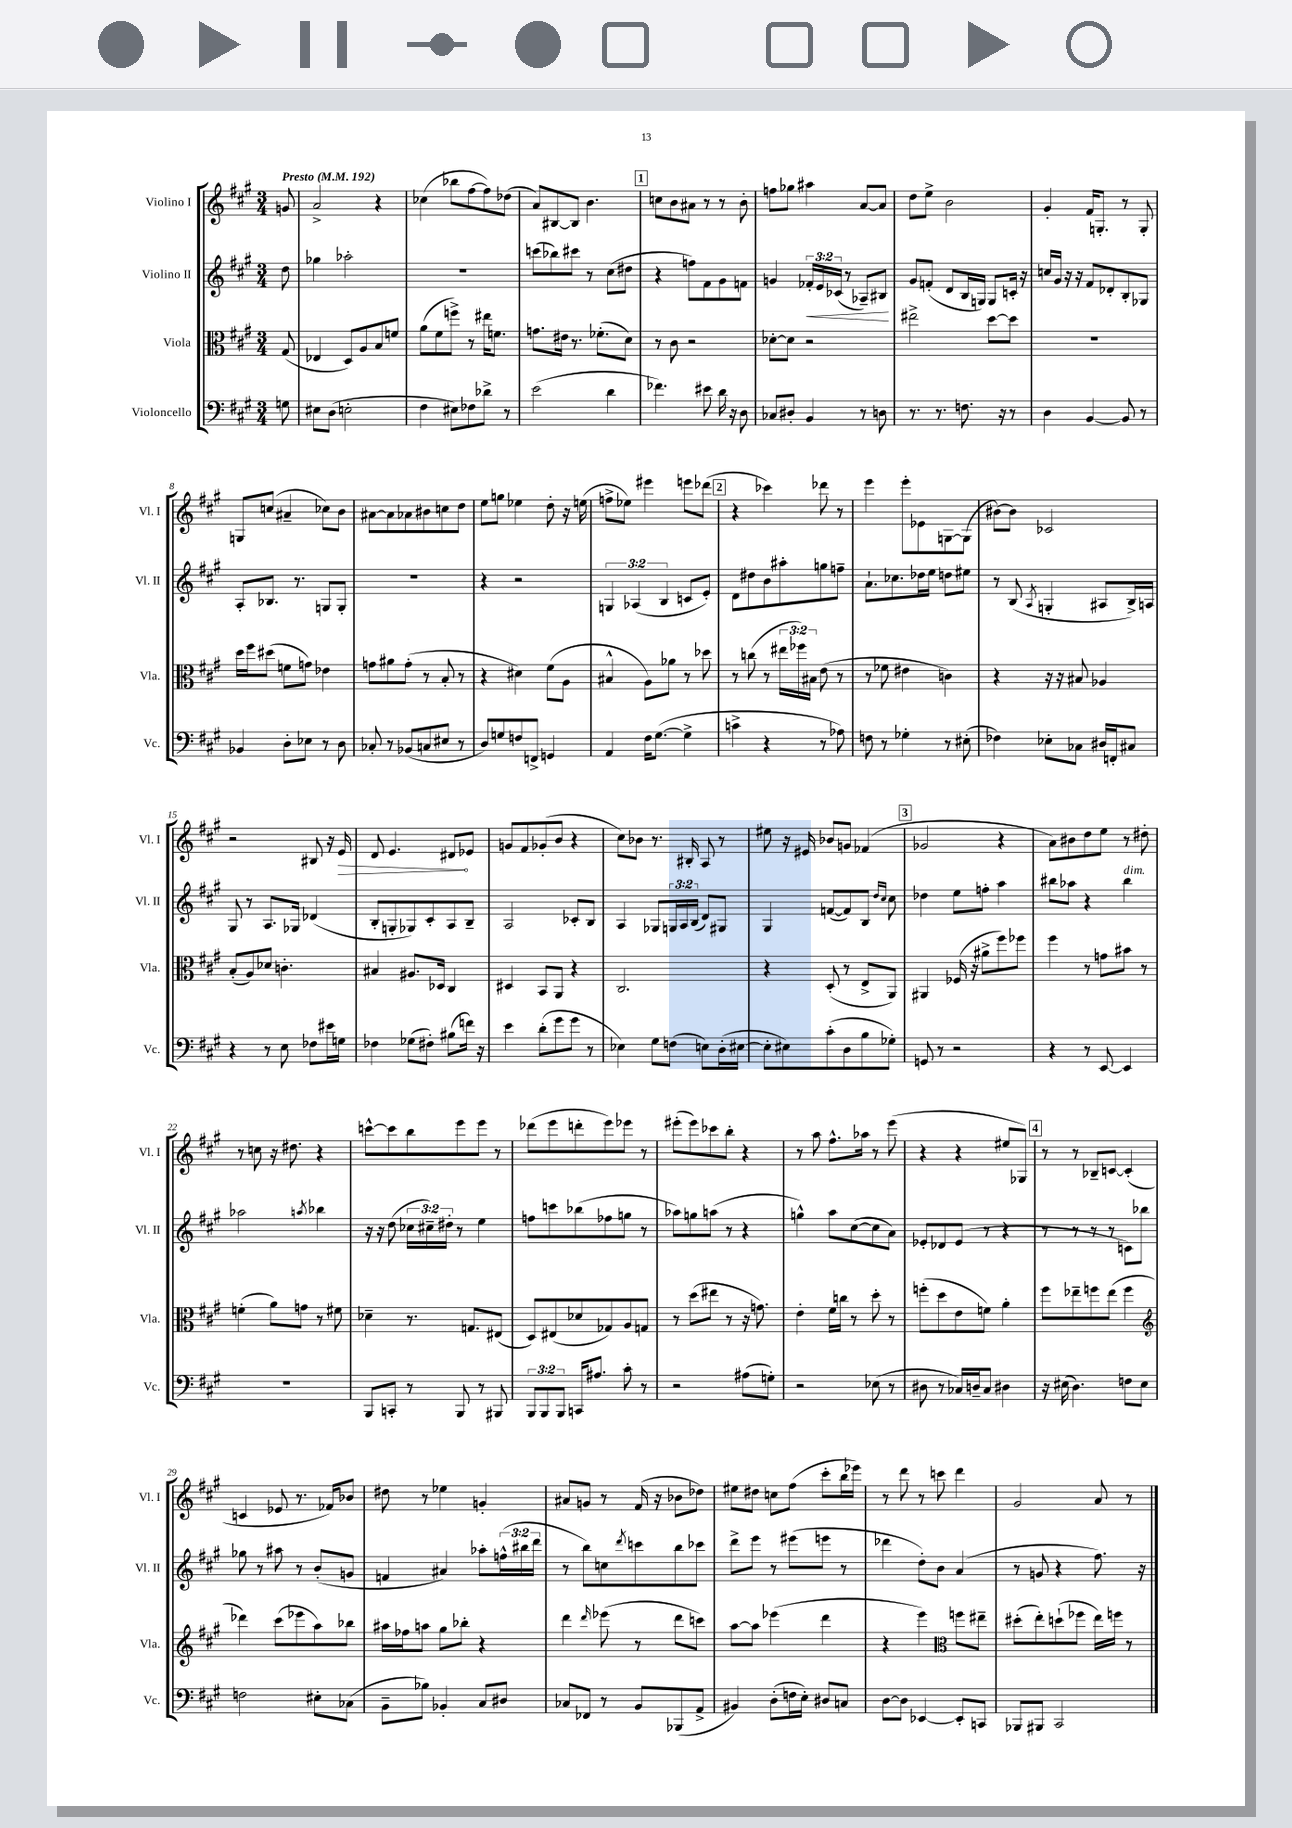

**kern	**kern	**kern	**kern
*staff4	*staff3	*staff2	*staff1
*clefF4	*clefC3	*clefG2	*clefG2
*k[f#c#g#]	*k[f#c#g#]	*k[f#c#g#]	*k[f#c#g#]
*M3/4	*M3/4	*M3/4	*M3/4
*MM192	*MM192	*MM192	*MM192
8G\	(8G#/	8dd\	8g/
=	=	=	=
8E#\L	4E-/	4gg-\	2a^/
(8D\J	.	.	.
2E'\	8D/L)	2aa-'\	.
.	8A/	.	.
.	8B/	.	4r
.	8f/J	.	.
=	=	=	=
4F#\	(8a\L	2.r	(4cc-\
.	8f#\	.	.
8E#\L)	8ff^\J)	.	8bb-\L
8F-\	8r	.	[8ff#\
8d-^\J	16ee#\LK	.	8ff#\])
.	8.f\J	.	.
8r	.	.	(8dd-\J
=	=	=	=
(2e\	8.g\L	(8ccc\L	8a/L)
.	.	8bb-\)	[8B#/
.	16e#\Jk	.	.
.	8.r	8ccc#\J	8B#/]J
.	.	8r	4.b\
.	(8.f-'\L	.	.
4d\	.	(8cc#\L	.
.	8d\J)	8dd#\J	.
=	=	=	=
4.f-\)	8r	4r	8cc\L
.	8c#\	.	8b\
.	2r	8ff\L)	8a#\J
8e#\	.	8f#\	8r
16d\	.	8g#\	8r
16r	.	.	.
8D\	.	8f\J	8b'\
=	=	=	=
8C-/L	[8d-'\L	4g/	8ff\L
8D#'/J	8d-\]J	.	8gg-\J
4BB/	2r	24f-'/LL	4aa#\
.	.	24e/	.
.	.	(24c-/JJ	.
.	.	8r	.
8r	.	8A-~/L)	[8a/L
8D\	.	8B#/J	8a/]J
=	=	=	=
8.r	2ee#^\	8g#/L	8dd\L
.	.	(8f'/J	8ee^\J
8.r	.	.	.
.	.	8d/L	2b\
8.F\	.	16B/L	.
.	.	16G/JJ)	.
.	[8dd\L	8G/L	.
16r	.	.	.
8r	8dd\]J	16c'/Jk	.
.	.	16r	.
=	=	=	=
4D\	2.r	16cc/LL	4g#'/
.	.	16g#/JJ	.
.	.	16r	.
.	.	16r	.
[4BB/	.	8f#/L	16f#/LK
.	.	.	8.G'/J
.	.	8d-'/	.
8BB/]	.	8B'/	8r
8r	.	8G-/J	8G'/
=	=	=	=
4BB-/	16dd\LL	8A'/L	8G/L
.	16ff#\J	.	.
.	(8dd#\J	8.B-/J	(8cc/J
8D'\L	8f\L	.	4a#~/
.	.	8.r	.
8E-\J	8g\J)	.	.
8r	4e-\	8G/L	8cc-\L)
8D\	.	8G'/J	8b\J
=	=	=	=
8C-'/	8g\L	2.r	[8a#\L
8r	8a#\	.	8a#\]
(8BB-/L	(8g'\J	.	8a-\
8C/	8r	.	8b#\
8E#/J	8B'/	.	8cc\
8r	8r	.	8dd\J
=	=	=	=
8D/L)	4r	4r	8ee\L
8G/	.	.	8gg\J
8F/	4d#\)	2r	4ee-\
8FF^/J	.	.	.
4GG/	(8f#\L	.	8dd'\
.	8A\J	.	16r
.	.	.	(16ee\
=	=	=	=
4AA/	4B#^^/	6G/	8ff^\L
.	.	.	8ee-\J)
.	.	(6A-/	.
16F#\LK	8A\L)	.	4eee#\
([8.G#\J	.	.	.
.	.	6B/	.
.	8a-\J	.	.
4G#^\]	8r	8c/L	8eee\L
.	8dd-\	8e'/J)	(8ddd-\J
=	=	=	=
4c^\	8r	8d\L	4r
.	(8cc\	8dd#\	.
4r	8r	8b\	4ccc-\)
.	24ee#\LL	8aa#'\	.
.	24ff-\)	.	.
.	24B#\JJ	.	.
8r	(8e\	8gg\	8ddd-\
8A-\)	8r	8ff~\J	8r
=	=	=	=
8F\	8r	8.a`\L	4eee\
8r	8f-\	.	.
.	.	8.cc-\	.
4G-'\	4e#\	.	8eee'\L
.	.	16dd-\L	8e-\
.	.	16ee\JJ	.
8r	4c\)	8dd\L	[8G\
(8E#'\	.	8ee#\J	(8G\]J
=	=	=	=
4F-\)	4r	8r	[8b#\L)
.	.	(8B/	8b#\]J
.	.	8qA/	.
8E-'\L	16r	4G'/	2c-/
.	16r	.	.
8C-\J	8B#/	.	.
16D#/LL	4A-/	8A#/L	.
16FF'/J	.	.	.
8C#/J	.	16B^/L)	.
.	.	16A/JJ	.
=	=	=	=
4r	(8B'/L	8G#/	2r
.	8A/)	8r	.
8r	8d-/J	8.A/L	.
8E\	4.c'\	.	.
.	.	16G-/Jk	.
8F-\L	.	(4d-/	8B#/
16e#\L	.	.	16r
16G\JJ	.	.	16e/
=	=	=	=
4F-\	4B#/	8B'/L	8d/
.	.	8G'/	4.e/
(8G-\L	8.A#/L	8G-/)	.
8F#'\J)	.	8c#'/	.
.	16D-/Jk	.	.
(8B#\L	4C#/	8A/	8d#/L
16f\Jk)	.	8B~/J	8e-/J
16r	.	.	.
=	=	=	=
4e\	4D#/	2A/	8g/L
.	.	.	8f#/
(8d'\L	8BB/L	.	(8g-'/
8g#\	8AA/J	.	8b/J
8g#\J	4r	8c-'/L	4r
8r	.	8B/J	.
=	=	=	=
4E-\)	2.C#/	4A/	8cc#\L)
.	.	.	8b-\J
8G#\L	.	8G-/L	8.r
(8F\J	.	24G/L	.
.	.	24A/	.
.	.	.	16B#'/
.	.	(24B/JJ	.
8E\L)	.	8d/L)	8A/
(16D'\L	.	8G#/J	8r
[16E#\JJ	.	.	.
=	=	=	=
8E#'\]L	4r	4G#/	8ee#\
8E#\)	.	.	16r
.	.	.	16e#/
(8c#'\	(8D'/	([8f/L	8b-/L
8D\	8r	8f/])	8g/J
8B\	8E^/L	8B/J	(4f-/
.	.	16qqdd/LL	.
.	.	16qqcc#/JJ	.
8G-'\J)	8AA/J)	8cc#\	.
=	=	=	=
8GG/	4AA#/	4dd-\	2g-/
8r	.	.	.
2r	(16F-/	8ee\L	.
.	16r	.	.
.	8a#^\L	8ff'\J	.
.	8ff#\)	4aa\	4r
.	8ff-\J	.	.
=	=	=	=
4r	4ff#\	8bb#\L	8a\L)
.	.	8aa-\J	8b#\
8r	8r	4r	8dd\
[8EE/	8g\L	.	8ee\J
4EE/]	8b#\J	4bb#\	8r
.	8r	.	8dd#'\
=	=	=	=
2.r	(4f'\	2aa-\	8r
.	.	.	8cc\
.	8a\L)	.	16r
.	.	.	8.dd#\
.	8g\J	.	.
.	.	8qaa/	.
.	8r	4bb-\	4r
.	8f#\	.	.
=	=	=	=
8BBB/L	4d-~\	16r	[8ccc^^\L
.	.	16r	.
8CC'/J	.	(8dd\	8ccc\]
8r	8.r	24cc-\LL	8bb\
.	.	24cc#~\)	.
.	.	24dd#'\JJ	.
8BBB/	.	8r	8eee\
.	8.G/L	.	.
8r	.	4ee\	8eee\J
8BBB#/	(8E#/J	.	8r
=	=	=	=
12BBB/L	8D/L)	8ff\L	(8ddd-\L
12BBB/	.	.	.
.	(8E#/	8ccc\	8eee\
12BBB/J	.	.	.
16CC/LK	8d-/	(8bb-\	8ddd'\
8.A#/J	.	.	.
.	8G-/)	8ff-\	8eee\)
8c#'\	8A/	8gg\J	8eee-\J
8r	8G/J	8r	8r
=	=	=	=
2r	8r	8aa-\L)	(8eee#'\L
.	(8dd\L	8gg\	8eee#\)
.	8ee#\J	(8aa\J	8ccc-\
.	8r	8r	8bb'\J
(8A#\L	16r	4r	4r
.	8.g\)	.	.
8G'\J)	.	.	.
=	=	=	=
2r	4e'\	4gg^^\)	8r
.	.	.	8aa\
.	16f#\LL	8aa\L	8.ff#^^\L
.	16cc\JJ	.	.
.	8r	([8cc#\	.
.	.	.	16aa-\Jk
(8E-\	8dd'\	8cc#\]	8r
8r	8r	8a\J)	(8eee\
=	=	=	=
8D#\	(8ff'\L	8e-'/L	4r
8r	8dd\	8d-/	.
16C-/LL)	8e\	(8e-/J	4r
16D~/J	.	.	.
8C-/J	8f\J)	8r	.
4D#\	4a'\	4r	8ee#/L
.	.	.	8G-/J)
=	=	=	=
16r	8ff#\L	8r	8r
(16E#\	.	.	.
4.D\)	8ee-~\	8r	8r
.	8ff\	8r	8B-~/L
.	(8ee-\J	8r	[8c/J
8F\L	4ff\	8c\L)	(4c'/]
8E#\J	.	8bb-\J	.
=	=	=	=
*	*clefG2	*	*
2F\	4ddd-\)	8gg-\	4c/
.	.	8r	.
.	(8ccc#\L	8aa#\	8e-/
.	8eee-\	8r	8.r
8E#'\L	8aa\)	(8b'/L	.
.	.	.	16f-/LK)
(8C-\J	8bb-\J	8g/J	8b-/J
=	=	=	=
8BB~\L	16aa#\LL	4f/	8dd#\
.	16ff-\J	.	.
8B-\J)	8aa\J	.	8r
4BB-'/	8gg#\L	4a#/)	4ee-\
.	8bb-'\J	.	.
8C#/L	4r	8aa-'\L	4g'/
8D#/J	.	(24ff^^\L	.
.	.	24bb#\	.
.	.	24ddd\JJ	.
=	=	=	=
8C-/L	4ddd\	8r	8a#/L
8FF-/J	.	8bb\L)	8g/J
.	16qqddd/	.	.
8r	(8eee-\	8cc\	8r
.	.	8qddd/	.
8BB/L	8r	8ccc\	(16f#/
.	.	.	16r
(8BBB-/	8ddd\L	8bb\	8b-\L
8AA^/J	8ccc\J)	8ccc-\J	8dd-\J)
=	=	=	=
4BB#/)	[8aa\L	8ddd^\L	8ee#\L
.	8aa\]J	8eee\J	8dd#\J
(8D'\L	(4eee-\	8r	8cc\L
16F\L	.	(8eee#\L	(8ff#\J
16E'\JJ)	.	.	.
8D#/L	4ddd\	8eee\J	8ccc#'\L
8C/J	.	8r	16bb\L
.	.	.	16eee-\JJ)
=	=	=	=
[8D\L	4r	4ddd-\	8r
8D\]J	.	.	8ddd\
[4EE-/	4eee\)	8dd'\L)	8r
.	.	8b\J	8ccc\
*	*clefC3	*	*
8EE-'/]L	8ff\L	(4a/	4ddd\
8CC/J	8ee#~\J	.	.
=	=	=	=
8BBB-/L	(8dd#'\L	8r	2g#/
8BBB#/J	8ee'\)	8g/	.
2CC#/	(8dd`\	4r	.
.	8ff-\J	.	.
.	16ee\LL)	8.ff#\)	8a/
.	16ff\JJ	.	.
.	8r	.	8r
.	.	16r	.
==	==	==	==
*-	*-	*-	*-
